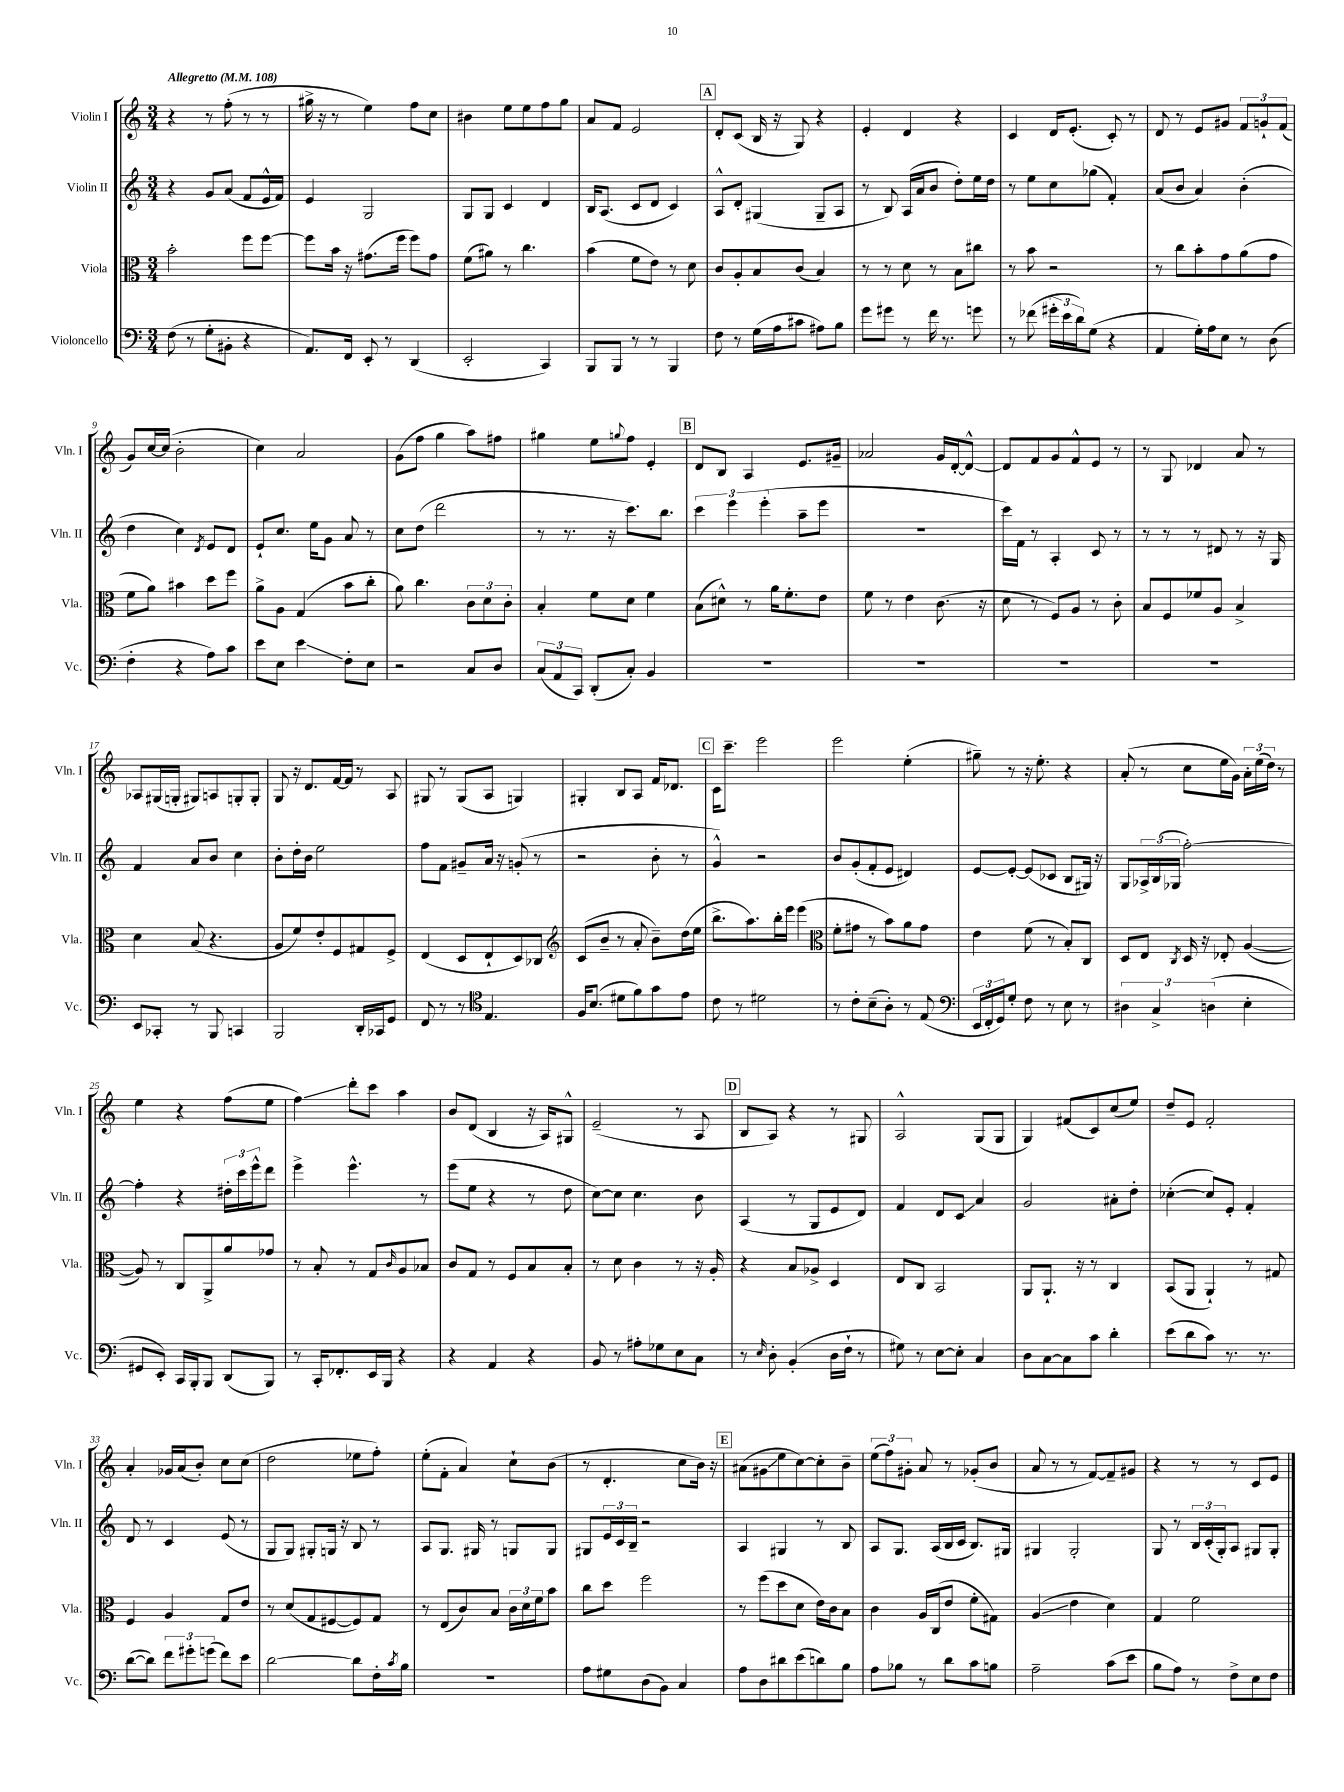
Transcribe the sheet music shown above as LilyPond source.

<<
\new StaffGroup <<
\new Staff = "s0" \with { instrumentName = "Violin I" shortInstrumentName = "Vln. I" } {
    \clef treble \key c \major \numericTimeSignature \time 3/4 \tempo "Allegretto" 4 = 108
    r4 r8 f''8-.( r8 r8 |
    gis''16-> r16 r8 e''4) f''8 c''8 |
    bis'4 e''8 e''8 f''8 g''8 |
    a'8 f'8 e'2 |
    \mark \markup { \box "A" } d'8-. c'8( b16 r16 g8) r4 |
    e'4-. d'4 r4 |
    c'4 d'16 e'8.-.( c'8-.) r8 |
    d'8 r8 e'8 gis'8 \tuplet 3/2 { f'8 g'8-! f'8( } |
    g'8) c''16~ c''16( b'2-. |
    c''4) a'2 |
    g'8( f''8 g''4 a''8) fis''8 |
    gis''4 e''8 \appoggiatura { g''8 } f''8 e'4-. |
    \mark \markup { \box "B" } d'8 b8 a4 e'8. gis'16-- |
    aes'2 g'16 d'16~-. d'8~-^ |
    d'8 f'8 g'8 f'8-^ e'8 r8 |
    r8 g8 des'4 a'8 r8 |
    aes8 gis16( g16-. gis8) a8 g8-. g8-. |
    g8 r16 d'8. f'16~ f'16 r8 a8 |
    gis8 r8 gis8( a8 g4) |
    gis4-. b8 a8 f'16 des'8. |
    \mark \markup { \box "C" } c'16 c'''8.-- e'''2 |
    e'''2 e''4-.( |
    gis''8--) r8 r16 e''8.-. r4 |
    a'8-.( r8 c''8 e''16 g'16) \tuplet 3/2 { a'16-. e''16( d''16) } r8 |
    e''4 r4 f''8( e''8 |
    f''4\glissando) d'''8-. c'''8 a''4 |
    b'8 d'8( b4 r16 a16) gis8-^ |
    e'2--( r8 a8 |
    \mark \markup { \box "D" } b8 a8) r4 r8 gis8 |
    a2-^ g8( g8 |
    g4) fis'8( c'8) c''8( e''8) |
    d''8-- e'8 f'2-. |
    a'4-. ges'16 a'16( b'8-.) c''8 c''8( |
    d''2 ees''8 f''8-.) |
    e''8-.( f'8-. a'4) c''8-! b'8( |
    r8 d'4.-. c''8 b'16) r16 |
    \mark \markup { \box "E" } ais'8( gis'8\glissando e''8 c''8~) c''8-. b'8-- |
    \tuplet 3/2 { e''8( f''8) gis'8-. } a'8 r8 ges'8-.( b'8 |
    a'8 r8 r8 f'8~) f'8-- gis'8 |
    r4 r8 r8 c'8 e'8 \bar "|." |
}
\new Staff = "s1" \with { instrumentName = "Violin II" shortInstrumentName = "Vln. II" } {
    \clef treble \key c \major \numericTimeSignature \time 3/4
    r4 g'8 a'8( f'8 e'16-^ f'16) |
    e'4 g2 |
    g8 g8 c'4 d'4 |
    b16 a8.( c'8 d'8 c'4) |
    \mark \markup { \box "A" } a8-^ d'8-. gis4( gis8-- a8 |
    r8 b8) a16( a'16 b'8 d''8-.) e''16 d''16 |
    r8 e''8 c''8 ges''8( f'4-.) |
    a'8( b'8 a'4) b'4-.( |
    d''4 c''4) \acciaccatura { d'8 } e'8 d'8 |
    e'8-! c''8. e''16 g'8 a'8 r8 |
    c''8 d''8( d'''2 |
    r8 r8. r16 c'''8.) b''8. |
    \mark \markup { \box "B" } \tuplet 3/2 { c'''4 e'''4 e'''4-.( } a''8-- e'''8 |
    R2. |
    c'''16) f'16 r8 a4-. c'8 r8 |
    r8 r8 r8 dis'8 r8 r16 g16 |
    f'4 a'8 b'8 c''4 |
    b'8-. d''16-. b'16 e''2 |
    f''8 f'8 gis'8-- a'16 r16 g'8-.( r8 |
    r2 b'8-. r8 |
    \mark \markup { \box "C" } g'4-^) r2 |
    b'8 g'8-.( f'8-. e'8 dis'4) |
    e'8~ e'8~-. e'8( ces'8 b8 gis16) r16 |
    g8 \tuplet 3/2 { aes16-> b16( ges16 } f''2~-.) |
    f''4-. r4 \tuplet 3/2 { dis''16-. c'''16 e'''16-^ } d'''8 |
    e'''4-> e'''4.-^ r8 |
    e'''8( e''8 r4 r8 d''8 |
    c''8~) c''8 c''4. b'8 |
    \mark \markup { \box "D" } a4( r8 g8 e'8 d'8) |
    f'4 d'8 c'8\glissando a'4 |
    g'2 ais'8-. d''8-. |
    ces''4~-.( ces''8) e'8-. f'4-. |
    d'8 r8 c'4 e'8( r8 |
    g8 g8) gis8-. g16 r16 b8 r8 |
    a8 g8. gis16 r8 g8 g8 |
    gis8 \tuplet 3/2 { e'16 c'16 b16-- } r2 |
    \mark \markup { \box "E" } a4 gis4 r8 b8 |
    a8 g8. a16( b16 c'16 b8.) gis16 |
    gis4 gis2-. |
    g8 r8 \tuplet 3/2 { b16 c'16-.( g16-.) } a8 gis8 gis8-. \bar "|." |
}
\new Staff = "s2" \with { instrumentName = "Viola" shortInstrumentName = "Vla." } {
    \clef alto \key c \major \numericTimeSignature \time 3/4
    b'2-. f''8 f''8~ |
    f''8 b'16 r16 gis'8.( f''16 f''8) gis'8 |
    f'8( ais'8) r8 c''4. |
    b'4( f'8 e'8) r8 d'8 |
    \mark \markup { \box "A" } c'8 a8-. b8 c'8( b4) |
    r8 r8 d'8 r8 b8 cis''8 |
    r8 b'8 r2 |
    r8 c''8 b'8-. g'8 a'8( g'8 |
    f'8 a'8) bis'4 d''8 f''8 |
    a'8-> a8 g4( b'8 c''8-. |
    a'8) c''4. \tuplet 3/2 { c'8 d'8 c'8-. } |
    b4-. f'8 d'8 f'4 |
    \mark \markup { \box "B" } b8( dis'8-^) r8 a'16 f'8.-. e'8 |
    f'8 r8 e'4 c'8.( r16 |
    d'8 r8 f8) a8 r8 c'8-. |
    b8 f8 fes'8 a8 b4-> |
    d'4 b8( r4. |
    a8 f'8) e'8-. f8 gis8 f8-> |
    e4( d8 e8-! d8) ces8 |
    \clef treble c'8( b'8-- r8 a'8-. b'8--) d''16( e''16 |
    \mark \markup { \box "C" } b''8.-> a''8.) b''16-. e'''16 e'''4( |
    \clef alto f'8-. gis'8 r8 b'8) a'8 gis'8 |
    e'4 f'8( r8 b8-.) c8 |
    d8 e8 \acciaccatura { c8 } d16 r16 ees8-. a4~( |
    a8) r8 c8 a,8-> a'8 ges'8 |
    r8 b8-. r8 g8 \grace { c'16 } a8 bes8 |
    c'8 g8 r8 f8 b8 b8-. |
    r8 d'8 c'4 r8 r16 a16-. |
    \mark \markup { \box "D" } r4 b8 aes8-> d4 |
    e8 c8 b,2 |
    a,8 a,8.-! r16 r8 c4 |
    b,8( a,8 a,4-!) r8 gis8 |
    f4 a4 g8 e'8 |
    r8 d'8( g8 fis8~ fis8) g8 |
    r8 e8( c'8) b8 \tuplet 3/2 { c'16 d'16 f'16 } b'8 |
    c''8 d''8 f''2 |
    \mark \markup { \box "E" } r8 f''8( d''8 d'8 e'16) c'16 b8 |
    c'4 a16 c16( e'8 f'8-. gis8) |
    a4\glissando( e'4 d'4) |
    g4 f'2 \bar "|." |
}
\new Staff = "s3" \with { instrumentName = "Violoncello" shortInstrumentName = "Vc." } {
    \clef bass \key c \major \numericTimeSignature \time 3/4
    f8( r8 g8-. bis,8-. r4 |
    a,8.) f,16 e,8-. r8 d,4( |
    e,2-. c,4) |
    b,,8 b,,8 r8 r8 b,,4 |
    \mark \markup { \box "A" } f8 r8 g16( a16 cis'8 ais8) b8 |
    g'8 gis'8 r8 f'16 r8. g'8 |
    r8 fes'8( \tuplet 3/2 { gis'16-. e'16 d'16) } g8( r4 |
    a,4 g16-.) a16 e8 r8 d8( |
    f4-. r4 a8) c'8 |
    e'8 e8 e'4\glissando f8-. e8 |
    r2 c8 d8 |
    \tuplet 3/2 { c8( a,8 c,8) } d,8-.( c8-.) b,4 |
    \mark \markup { \box "B" } R2. |
    R2. |
    R2. |
    R2. |
    e,8 ces,8-. r8 b,,8 c,4 |
    b,,2 d,16-. ces,16 g,8 |
    f,8 r8 r8 \clef tenor e4. |
    f16 b8.( dis'8 f'8) g'8 e'8 |
    \mark \markup { \box "C" } c'8 r8 dis'2 |
    r8 c'8-. b8--( a8-.) r8 e8( |
    \clef bass \tuplet 3/2 { e,16 f,16-. g,16) } g8-. f8 r8 e8 r8 |
    \tuplet 3/2 { dis4 c4-> d4( } e4-. |
    gis,8 e,8-.) c,16 b,,16-. b,,8 d,8( b,,8) |
    r8 c,16-. fes,8.-. e,16 b,,16 r4 |
    r4 a,4 r4 |
    b,8 r8 ais8-. ges8 e8 c8 |
    \mark \markup { \box "D" } r8 \grace { e16 } d8-. b,4-.( d16 f16-! r8 |
    gis8) r8 e8~ e8-. c4 |
    d8 c8~ c8 c'8 d'4-. |
    e'8( d'8 c'8) r8. r8. |
    d'8~( d'8) \tuplet 3/2 { f'8 gis'8-. g'8( } f'8) e'8 |
    d'2~ d'8 f16-. \acciaccatura { c'8 } b16 |
    R2. |
    a8 gis8 d8( b,8) c4 |
    \mark \markup { \box "E" } a8 d8 dis'8 e'8( d'8) b8 |
    a8 bes8 r8 d'8 c'8 b8 |
    a2-- c'8( e'8 |
    b8 a8) r8 f8-> e8 f8 \bar "|." |
}
>>
>>
